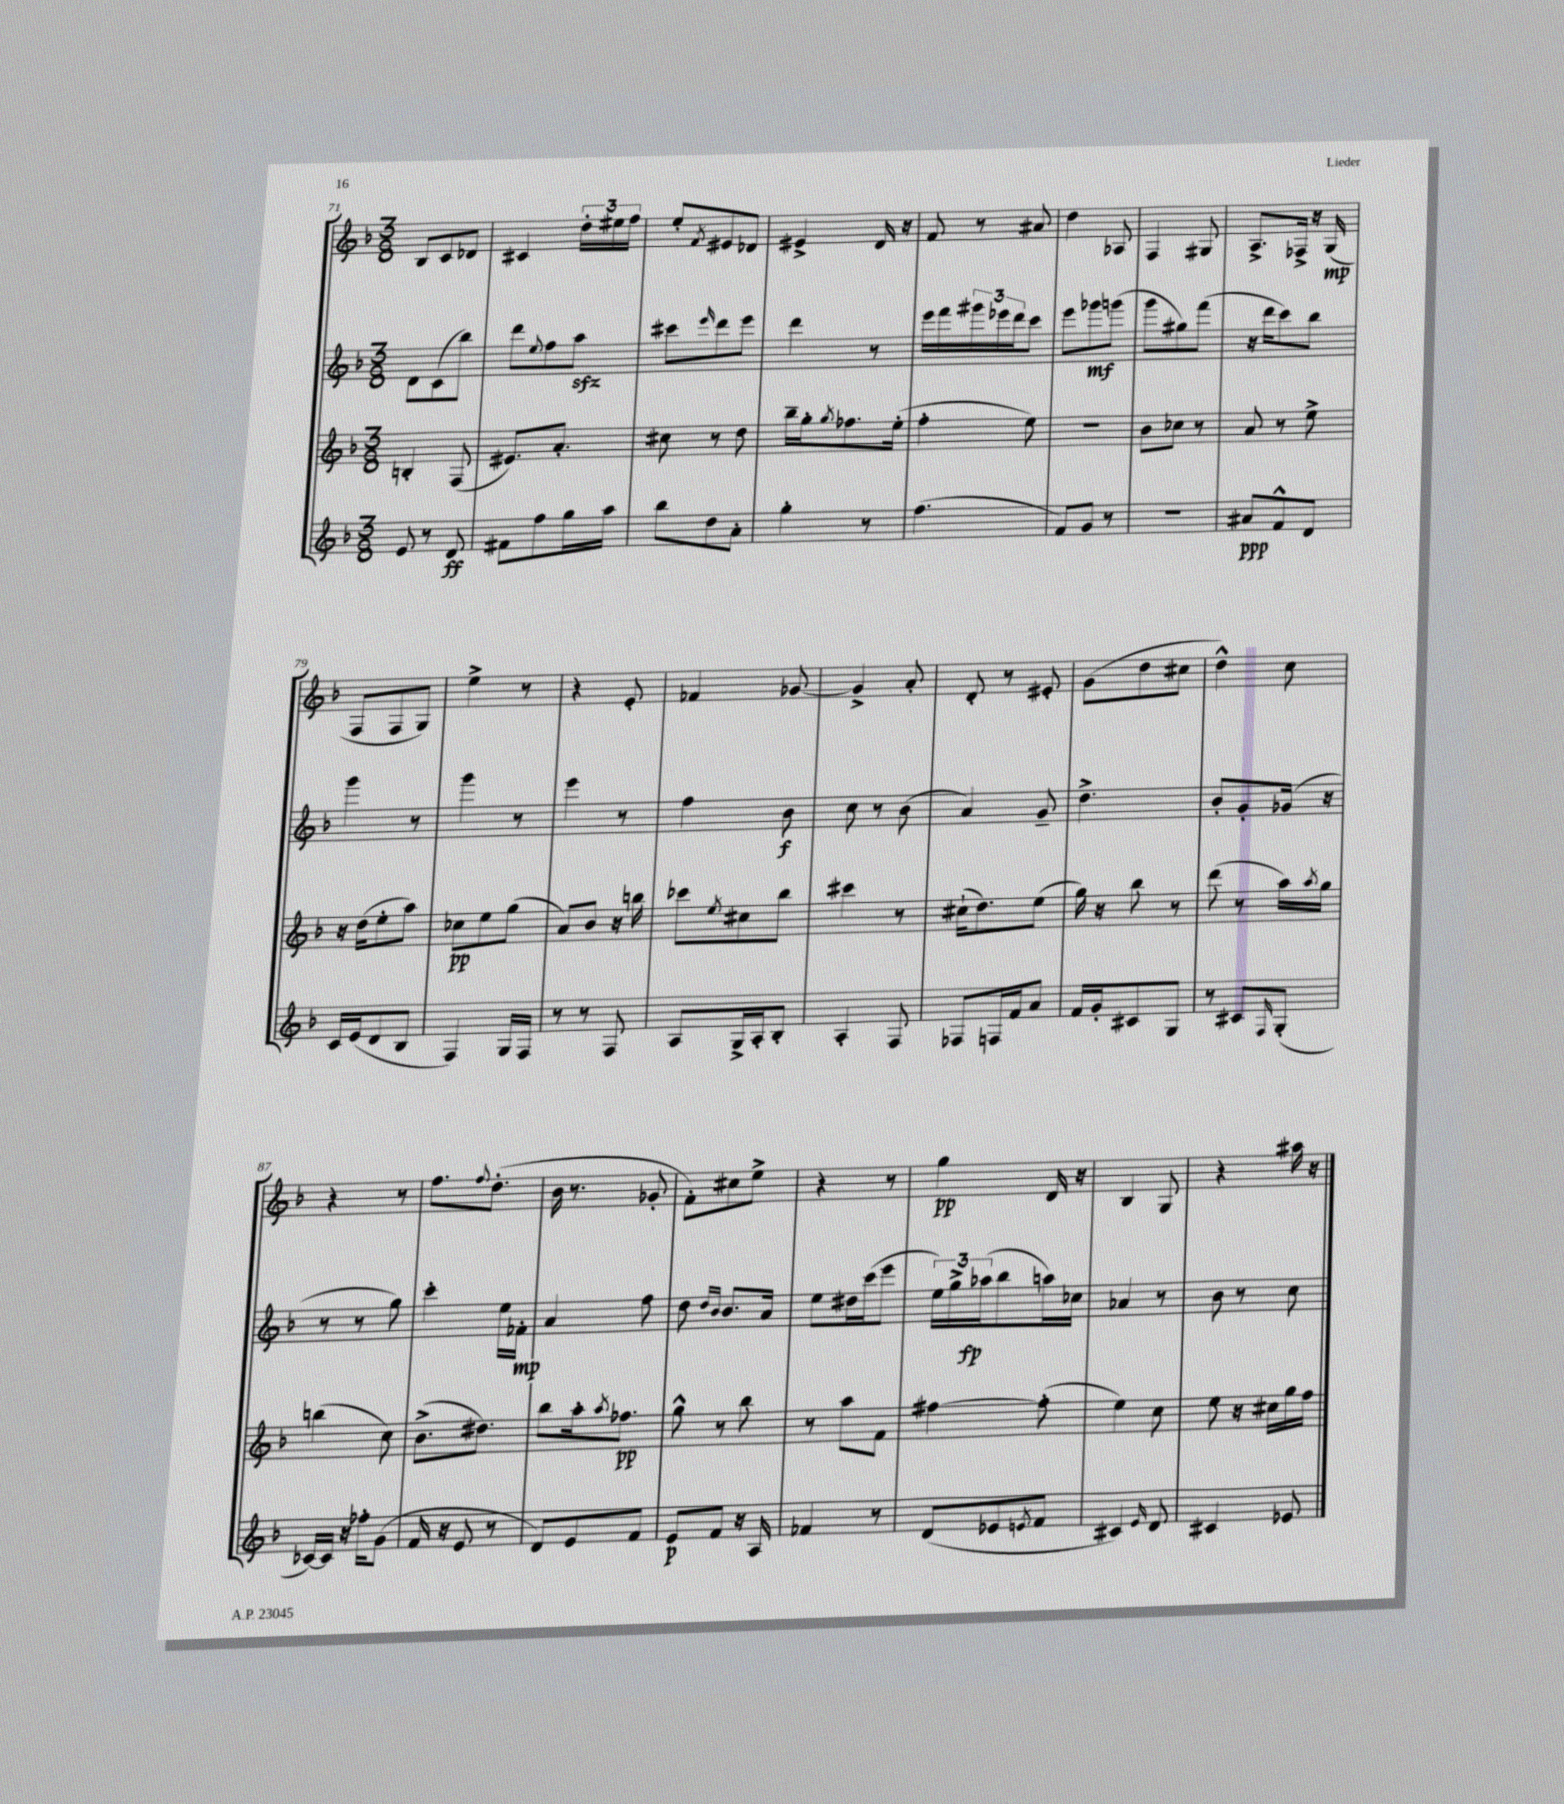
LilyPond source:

<<
\new StaffGroup <<
\new Staff = "s0" {
    \clef treble \key f \major \numericTimeSignature \time 3/8
    bes8 c'8 des'8 |
    cis'4 \tuplet 3/2 { d''16-. eis''16 f''16 } |
    e''8-. \acciaccatura { f'8 } eis'8 des'8 |
    eis'4-> d'16 r16 |
    f'8 r8 ais'8 |
    d''4 aes8 |
    f4 gis8 |
    a8.-> fes16-> r16 g16\mp( |
    f8 f8 g8) |
    e''4-> r8 |
    r4 e'8-. |
    fes'4 ges'8~ |
    ges'4-> a'8-. |
    d'8-. r8 eis'8-. |
    g'8( d''8 cis''8 |
    d''4-^) c''8 |
    r4 r8 |
    f''8. \appoggiatura { f''8 } d''8.-.( |
    bes'16 r8. ges'8-. |
    f'8-.) cis''8 e''8-> |
    r4 r8 |
    g''4\pp d'16 r16 |
    bes4 g8 |
    r4 ais''16 r16 \bar "|." |
}
\new Staff = "s1" {
    \clef treble \key f \major \numericTimeSignature \time 3/8
    d'8 c'8( bes''8) |
    d'''8 \appoggiatura { e''8 } f''8 a''8\sfz |
    cis'''8 \grace { e'''16 } d'''8 e'''8 |
    d'''4 r8 |
    e'''16 f'''16 \tuplet 3/2 { gis'''16 ees'''16 d'''16 } c'''8 |
    e'''8 ges'''8\mf g'''8( |
    g'''8 gis''8) f'''8( |
    r16 d'''16 c'''8) bes''8 |
    g'''4 r8 |
    g'''4 r8 |
    e'''4 r8 |
    f''4 bes'8\f |
    c''8 r8 bes'8( |
    a'4) g'8-- |
    d''4.-> |
    bes'8-. g'8-. ges'16( r16 |
    r8 r8 g''8) |
    c'''4-. e''16 fes'16-.\mp |
    a'4 f''8 |
    d''8 \grace { d''16 bes'16 } bes'8. a'16 |
    e''8 dis''16 c'''16( e'''8 |
    \tuplet 3/2 { e''16) g''16-> aes''16\fp( } bes''8 a''16) ces''16 |
    aes'4 r8 |
    bes'8 r8 c''8 \bar "|." |
}
\new Staff = "s2" {
    \clef treble \key f \major \numericTimeSignature \time 3/8
    b4-. f8( |
    eis'8.) a'8.-. |
    cis''8 r8 d''8 |
    bes''16-- g''16-. \acciaccatura { g''8 } fes''8. e''16-.( |
    f''4-. e''8) |
    R4. |
    bes'8 ces''8 r8 |
    a'8 r8 e''8-> |
    r16 d''16( e''8-. a''8) |
    ces''8\pp e''8 g''8( |
    a'8) bes'8 r16 b''16 |
    ces'''8 \acciaccatura { e''8 } cis''8 bes''8 |
    cis'''4 r8 |
    cis''16-!( d''8.) e''8( |
    g''16) r16 bes''8 r8 |
    d'''8( r8 a''16) \acciaccatura { a''8 } g''16 |
    b''4( c''8) |
    bes'8.->( dis''8.) |
    bes''8 a''16-. \acciaccatura { a''8 } fes''8.\pp |
    g''8-^ r8 bes''8 |
    r8 a''8 f'8 |
    fis''4~ fis''8-.( |
    e''4) c''8 |
    e''8 r16 cis''16 g''16 f''16 \bar "|." |
}
\new Staff = "s3" {
    \clef treble \key f \major \numericTimeSignature \time 3/8
    e'8 r8 d'8\ff |
    fis'8 f''8 g''16 a''16 |
    bes''8 d''8 a'8-. |
    g''4-. r8 |
    f''4.( |
    f'8) g'8 r8 |
    R4. |
    ais'8\ppp f'8-^ d'8 |
    c'16 e'16( d'8 bes8 |
    f4) g16 f16 |
    r8 r8 f8 |
    a8 g16-> a16-. bes8-. |
    a4-. f8 |
    fes8 f16 f'16 a'8 |
    f'16 g'16-. cis'8 g8 |
    r8 cis'8 \grace { f16 } g8-.( |
    ces'16~) ces'16 r16 fes''16-. g'8( |
    f'16 r16 e'8 r8 |
    d'8) e'8 f'8 |
    e'8\p f'8 r16 a16 |
    fes'4 r8 |
    d'8( ees'8 \acciaccatura { e'8 } f'8 |
    cis'4) \grace { e'16 } d'8 |
    cis'4 ees'8 \bar "|." |
}
>>
>>
\layout { \context { \Score currentBarNumber = #71 } }
